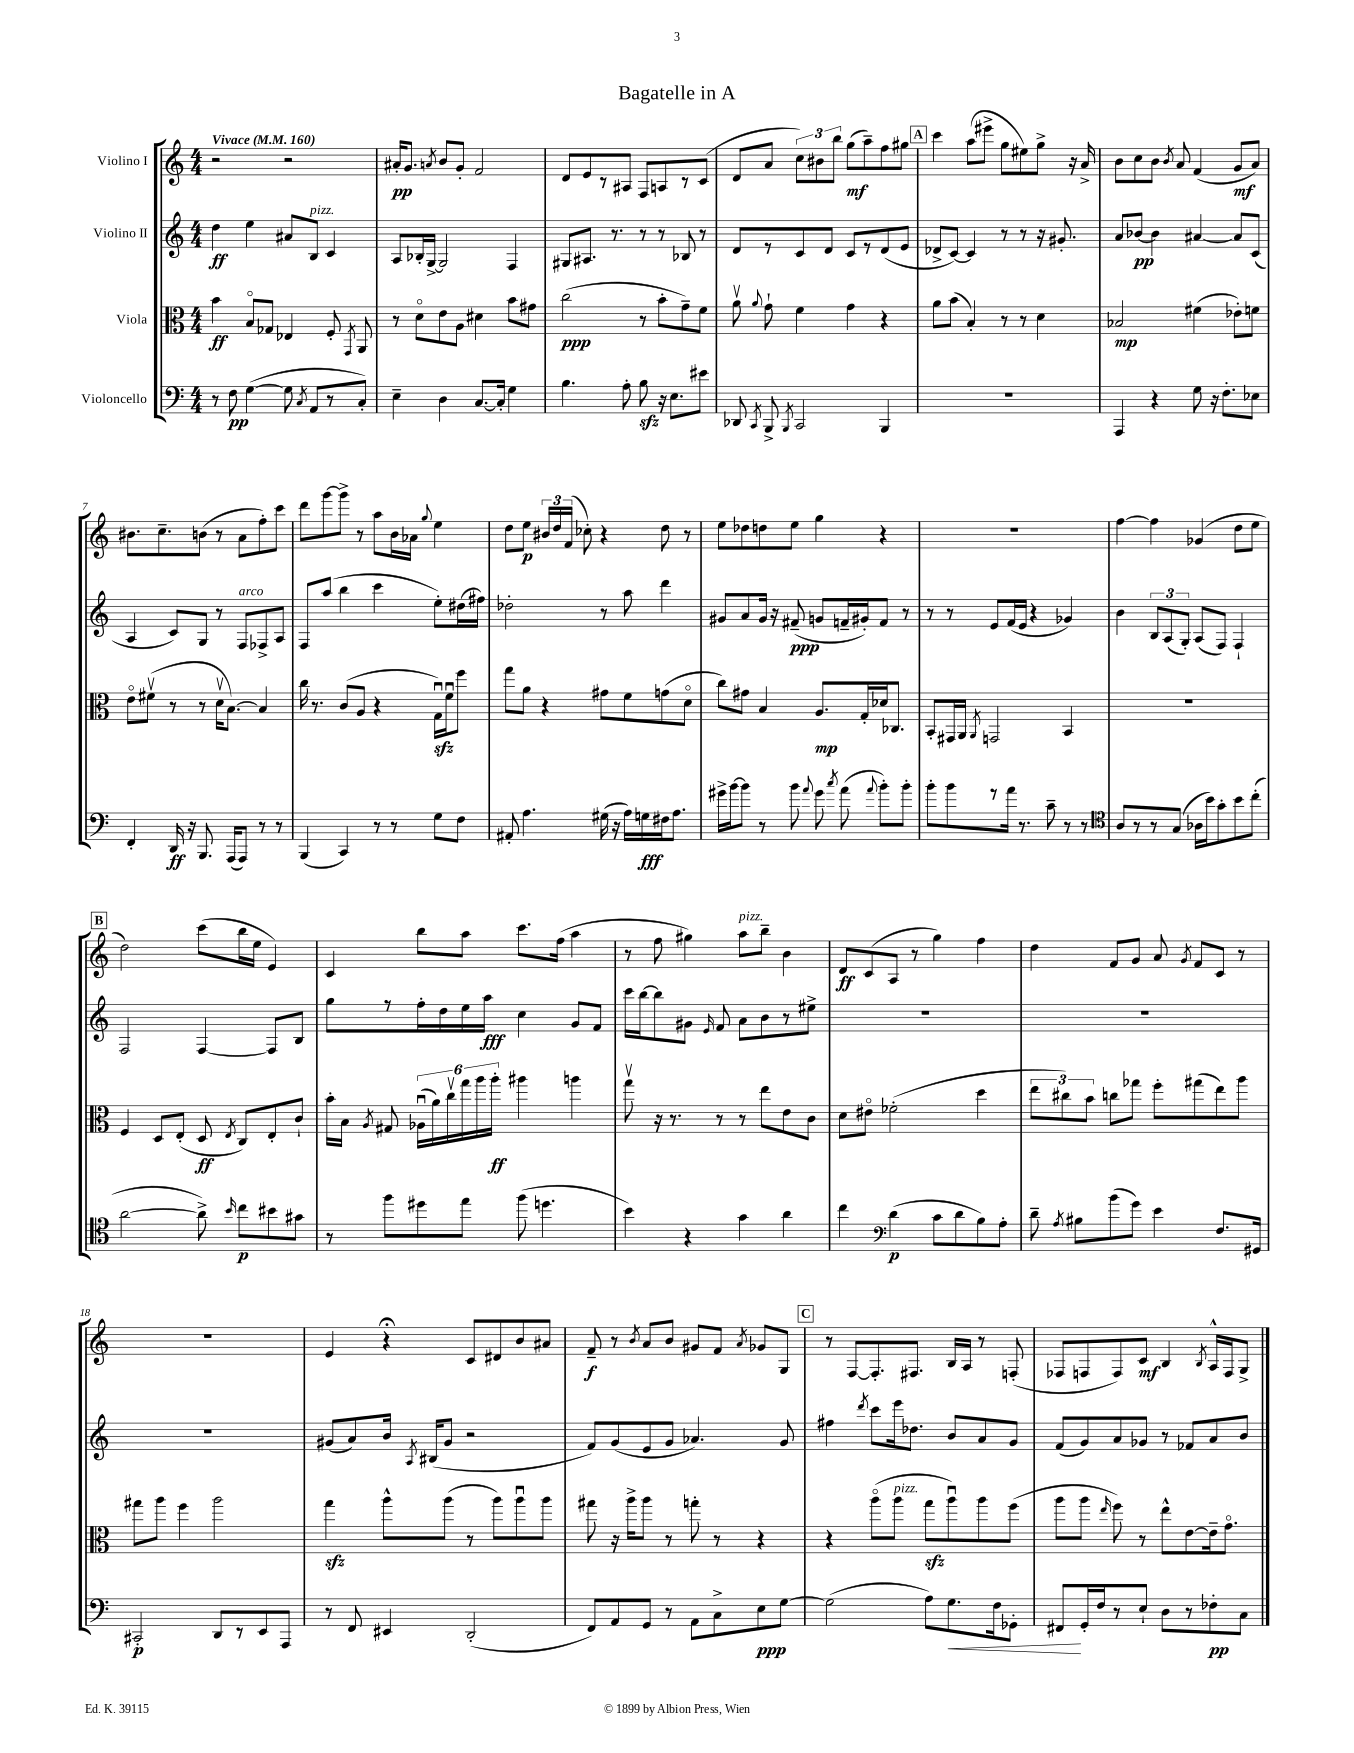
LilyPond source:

\header { title = "Bagatelle in A" }
<<
\new StaffGroup <<
\new Staff = "s0" \with { instrumentName = "Violino I" } {
    \clef treble \key c \major \numericTimeSignature \time 4/4 \tempo "Vivace" 4 = 160
    \autoBeamOff r2 r2 |
    ais'16[-.\pp g'8.] \acciaccatura { a'8 } b'8[ g'8]-. f'2 |
    d'8[ e'8 r8 ais8] f8[ a8 r8 c'8]( |
    d'8[ a'8] \tuplet 3/2 { c''8[) bis'8 b''8] } g''8[\mf( a''8--) f''8 gis''8] |
    \mark \markup { \box "A" } c'''4 a''8[( eis'''8]-> g''8[ eis''8) g''8]-> r16 a'16-> |
    b'8[ c''8 b'8] \acciaccatura { b'8 } a'8 f'4( g'8[\mf a'8]) |
    bis'8.[ c''8.-- b'8]( r8 a'8[ f''8-.) c'''8] |
    d'''8[ g'''8~ g'''8]-> r8 a''8[ b'16 aes'16] \appoggiatura { g''8 } e''4 |
    d''8[ e''8]\p \tuplet 3/2 { bis'16[ d''16 f'16]( } ces''8-.) r4 d''8 r8 |
    e''8[ des''8 d''8 e''8] g''4 r4 |
    R1 |
    f''4~ f''4 ges'4( d''8[ e''8] |
    \mark \markup { \box "B" } d''2) c'''8[( b''16 e''16] e'4) |
    c'4 b''8[ a''8] c'''8.[ f''16]( a''4 |
    r8 f''8 gis''4) a''8[^\markup { \italic "pizz." } b''8]-- b'4 |
    d'8[\ff c'8( a8] r8 g''4) f''4 |
    d''4 f'8[ g'8] a'8 \acciaccatura { g'8 } f'8[ c'8] r8 |
    R1 |
    e'4 r4\fermata c'8[ dis'8 b'8 ais'8] |
    f'8--\f r8 \acciaccatura { b'8 } a'8[ b'8] gis'8[ f'8] \acciaccatura { a'8 } ges'8[ g8] |
    \mark \markup { \box "C" } r8 f8[~ f8.-. fis8.] b16[ a16] r8 f8-.( |
    fes8[ f8 f8) c'8]\mf b4 \acciaccatura { b8 } a16[-^ f16 g8]-> \bar "|." |
}
\new Staff = "s1" \with { instrumentName = "Violino II" } {
    \clef treble \key c \major \numericTimeSignature \time 4/4
    \autoBeamOff d''4\ff e''4 ais'8[ b8]^\markup { \italic "pizz." } c'4 |
    a8[ bes16-. g16]~-> g2 f4 |
    gis8[ ais8.] r8. r8 r8 bes8 r8 |
    d'8[ r8 c'8 d'8] c'8[ r8 d'8( e'8] |
    \mark \markup { \box "A" } des'8[-> c'8]~) c'4 r8 r8 r16 gis'8.-. |
    a'8[ bes'8]~\pp bes'4 ais'4~ ais'8[ c'8]( |
    a4 c'8[) g8] r8 f8[^\markup { \italic "arco" } fes8-> a8] |
    f8[ a''8]( b''4 c'''4 e''8[-.) dis''16( fis''16]) |
    des''2-. r8 a''8 d'''4 |
    gis'8[ a'8 gis'16] r16 fis'8--\ppp( g'8[ f'16-- gis'16-.) f'8] r8 |
    r8 r8 e'8[ f'16( e'16] r4 ges'4) |
    b'4 \tuplet 3/2 { b8[ a8( g8]-.) } a8[( f8]) f4-! |
    \mark \markup { \box "B" } f2 f4~ f8[ b8] |
    g''8[ r8 f''16-. d''16 e''16 a''16]\fff c''4 g'8[ f'8] |
    c'''16[ b''16~ b''8 gis'8] \grace { e'16 } f'8 a'8[ b'8 r8 eis''8]-> |
    R1 |
    R1 |
    R1 |
    gis'8[( a'8) b'16] \acciaccatura { a8 } bis16[( gis'8] r2 |
    f'8[) g'8( e'8 g'8] aes'4.) g'8 |
    \mark \markup { \box "C" } fis''4 \acciaccatura { d'''8 } c'''8[ e'''16 des''8.] b'8[ a'8 g'8] |
    f'8[( g'8) a'8 ges'8] r8 fes'8[ a'8 b'8] \bar "|." |
}
\new Staff = "s2" \with { instrumentName = "Viola" } {
    \clef alto \key c \major \numericTimeSignature \time 4/4
    \autoBeamOff b'4\ff b8[\flageolet ges8] ees4 f8-. \acciaccatura { g,8 } a,8 |
    r8 d'8[\flageolet e'8 a8] dis'4 b'8[ gis'8] |
    c''2\ppp( r8 b'8[-. g'8--) f'8] |
    a'8\upbow \appoggiatura { a'8 } g'8-! f'4 g'4 r4 |
    \mark \markup { \box "A" } a'8[ b'8]( b4-.) r8 r8 d'4 |
    bes2\mp fis'4( ees'8[-.) f'8] |
    e'8[\flageolet fis'8]\upbow( r8 r8 d'16[\upbow b8.]~) b4 |
    c''16 r8. c'8[( a8] r4 g16[\downbow\sfz) f'16\downbow f''8] |
    g''8[ a'8] r4 gis'8[ f'8 g'8( d'8]\flageolet |
    c''8[) gis'8] b4 a8.[\mp g16-. des'16 ces8.] |
    b,8[-. gis,16 a,16] \acciaccatura { a,8 } g,2 b,4 |
    R1 |
    \mark \markup { \box "B" } f4 d8[ e8]-.( d8\ff \acciaccatura { e8 } c8[) e8-. c'8]-! |
    b'16[-. b16] \acciaccatura { a8 } gis8 \tuplet 6/4 { aes16[\downbow( a'16) c''16\upbow g''16 a''16 a''16]-.\ff } ais''4 a''4 |
    g''8\upbow r16 r8. r8 r8 e''8[ e'8 c'8] |
    d'8[ eis'8]\flageolet fes'2-.( d''4 |
    \tuplet 3/2 { e''8[ cis''8) b'8] } c''8[ ges''8] f''8[-. gis''8( e''8) a''8] |
    gis''8[ a''8] f''4 a''2 |
    g''4\sfz a''8[-^ a''8]( r8 a''8[) a''8\downbow a''8] |
    gis''8 r16 a''16[-> a''8] r8 g''8-. r8 r4 |
    \mark \markup { \box "C" } r4 a''8[\flageolet( a''8]^\markup { \italic "pizz." } g''8[\sfz a''8\downbow) a''8 f''8]( |
    a''8[ a''8] \grace { e''16 } f''8) r8 e''8[-^ e'8~ e'16-- g'8.]\flageolet \bar "|." |
}
\new Staff = "s3" \with { instrumentName = "Violoncello" } {
    \clef bass \key c \major \numericTimeSignature \time 4/4
    \autoBeamOff r8 f8\pp g4~( g8 \acciaccatura { c8 } a,8[ r8 c8]-.) |
    e4-- d4 c8.[~ c16]-. g4 |
    b4. a8-. b8\sfz r16 e8.[ eis'8] |
    des,8 \acciaccatura { c,8 } b,,8-> \acciaccatura { b,,8 } c,2 b,,4 |
    \mark \markup { \box "A" } R1 |
    a,,4 r4 g8 r16 f8.[-. ees8] |
    f,4-. d,16\ff r16 b,,8. a,,16[( a,,8]) r8 r8 |
    b,,4( c,4) r8 r8 g8[ f8] |
    ais,8-. a4. gis16( r16 a16[) g16\fff fis16 a8.] |
    gis'16[-> b'16~ b'8] r8 b'8 \appoggiatura { a'8 } gis'8 \acciaccatura { c''8 } a'8( \appoggiatura { a'8 } b'8[-.) b'8]-. |
    b'8[-. b'8 r8 a'16] r8. c'8-- r8 r8 |
    \clef tenor a8[ r8 r8 g8]( aes16[ b'16) g'8-. b'8 c''8]-.( |
    \mark \markup { \box "B" } a'2~ a'8->) \grace { b'16 } c''8[\p bis'8 gis'8] |
    r8 f''8[ dis''8 e''8] f''8( d''4. |
    b'4) r4 g'4 a'4 |
    c''4 \clef bass d'4\p( c'8[ d'8 b8) a8]-. |
    d'8-- \acciaccatura { a8 } bis8[ b'8( g'8]) e'4 f8.[ gis,16] |
    cis,2-.\p d,8[ r8 e,8 a,,8] |
    r8 f,8 eis,4 d,2-.( |
    f,8[) a,8 g,8] r8 a,8[ c8-> e8\ppp g8]~ |
    \mark \markup { \box "C" } g2( a8[) g8.\< f16 ges,8]-. |
    fis,8[\! g,16-. f16 r8 e8]-! d8[ r8 fes8-.\pp c8] \bar "|." |
}
>>
>>
